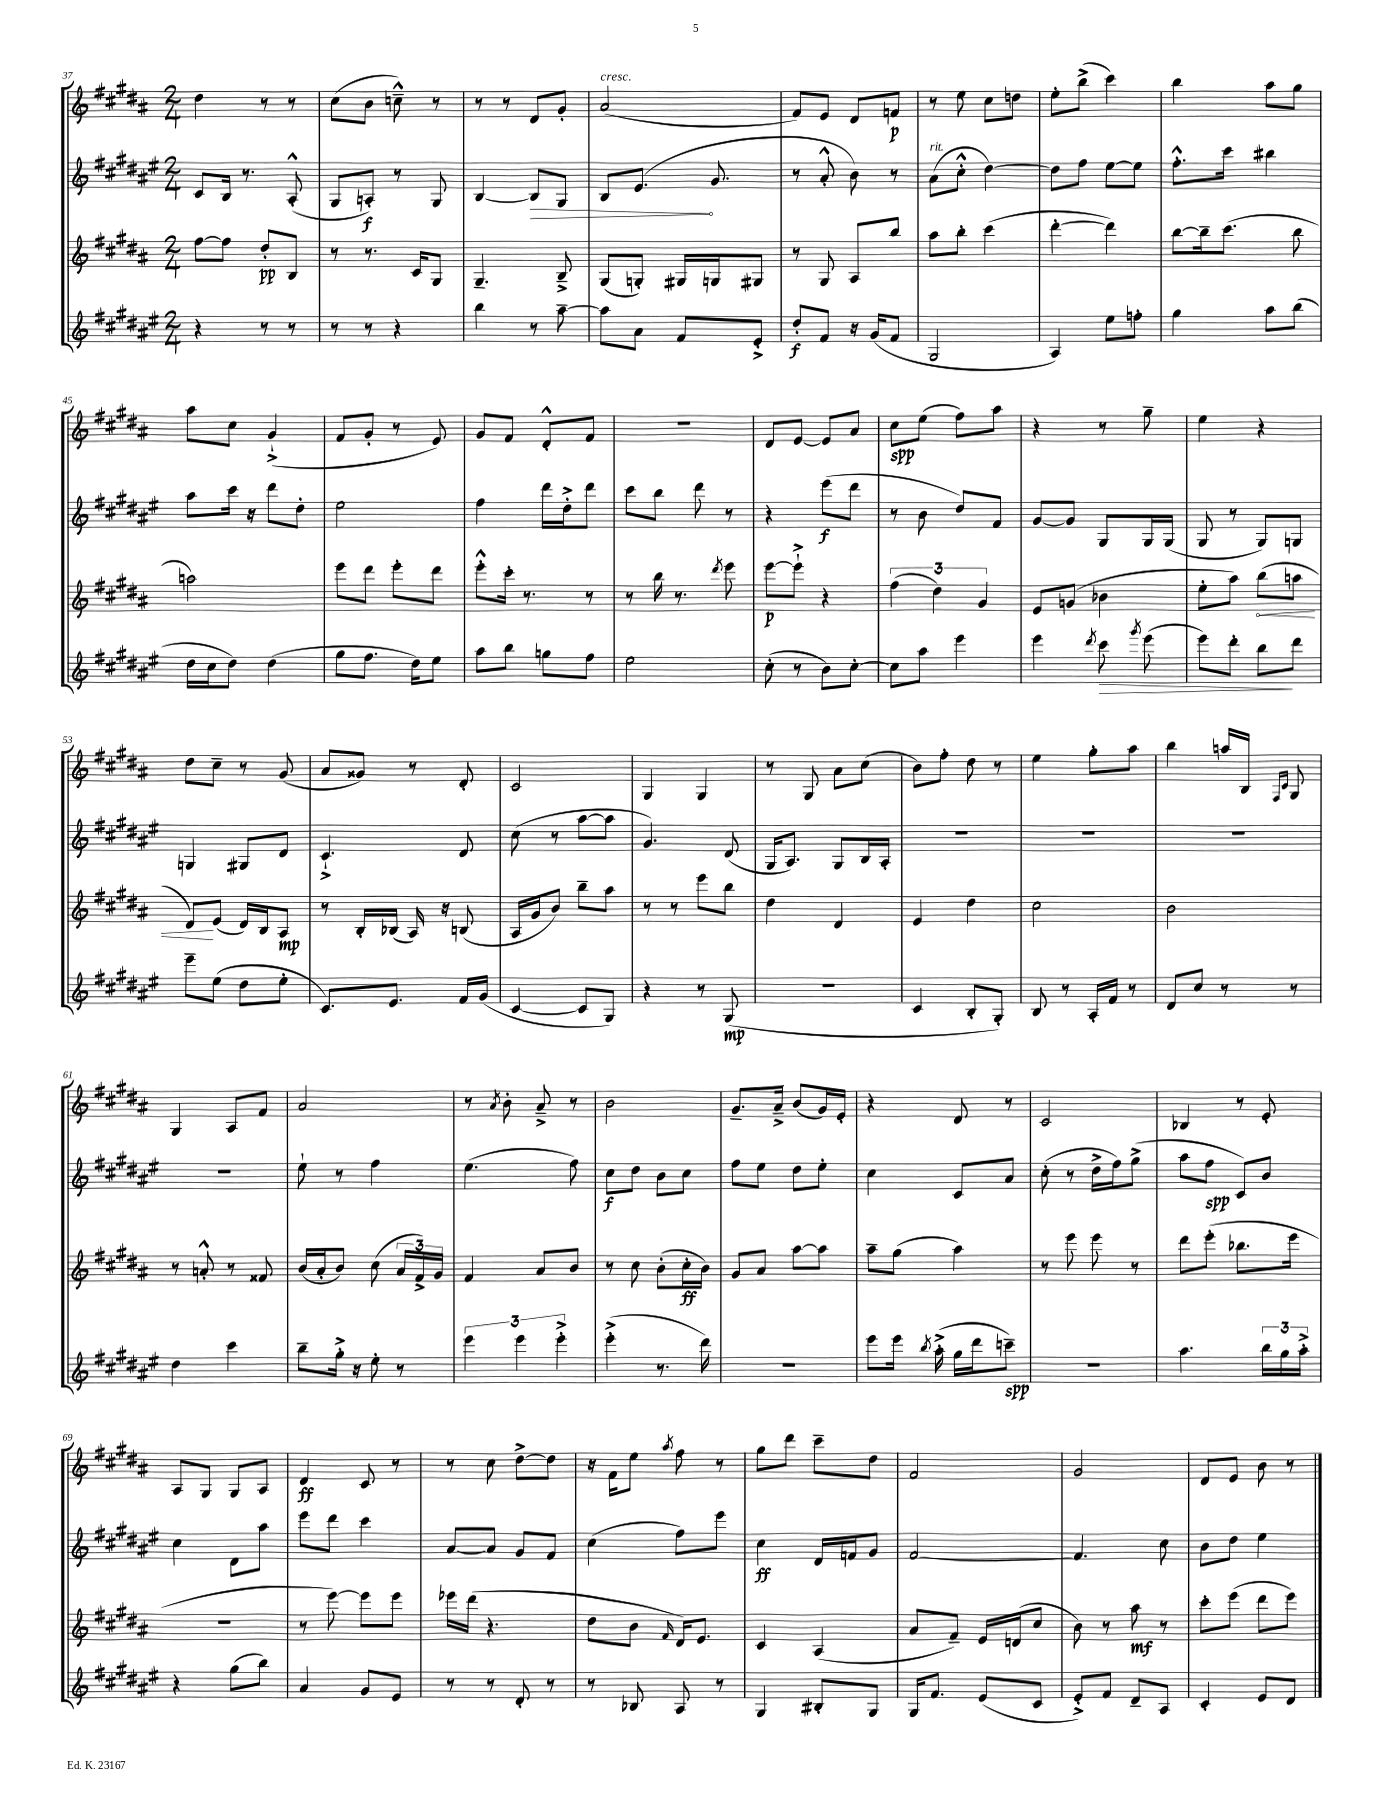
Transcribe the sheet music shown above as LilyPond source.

<<
\new StaffGroup <<
\new Staff = "s0" {
    \clef treble \key b \major \numericTimeSignature \time 2/4
    \autoBeamOff dis''4 r8 r8 |
    cis''8[( b'8] c''8---^) r8 |
    r8 r8 dis'8[ gis'8]-. |
    ais'2^\markup { \italic "cresc." }( |
    fis'8[) e'8] dis'8[ f'8]\p |
    r8 e''8 cis''8[ d''8] |
    e''8[-. b''8]->( cis'''4) |
    b''4 ais''8[ gis''8] |
    ais''8[ cis''8] gis'4-!->( |
    fis'8[ gis'8]-. r8 e'8) |
    gis'8[ fis'8] dis'8[-.-^ fis'8] |
    r2 |
    dis'8[ e'8]~ e'8[ ais'8] |
    cis''8[\spp e''8]( fis''8[) ais''8] |
    r4 r8 gis''8-- |
    e''4 r4 |
    dis''8[ cis''8]-- r8 gis'8( |
    ais'8[ gisis'8]) r8 dis'8-. |
    cis'2 |
    gis4 gis4 |
    r8 gis8 ais'8[ cis''8]( |
    b'8[) fis''8]-. dis''8 r8 |
    e''4 gis''8[-. ais''8] |
    b''4 a''16[ b16] \grace { fis16[ cis'16] } gis8 |
    gis4 ais8[ fis'8] |
    ais'2 |
    r8 \acciaccatura { ais'8 } b'8-. ais'8---> r8 |
    b'2 |
    gis'8.[-- ais'16]---> b'8[( gis'16) e'16]-. |
    r4 dis'8 r8 |
    cis'2 |
    bes4 r8 e'8-. |
    ais8[ gis8] gis8[ ais8] |
    dis'4\ff cis'8 r8 |
    r8 cis''8 dis''8[~-> dis''8] |
    r16 fis'16[ e''8] \acciaccatura { ais''8 } fis''8 r8 |
    gis''8[ dis'''8] cis'''8[-- dis''8] |
    fis'2 |
    gis'2 |
    dis'8[ e'8] b'8 r8 \bar "|." |
}
\new Staff = "s1" {
    \clef treble \key fis \major \numericTimeSignature \time 2/4
    \autoBeamOff cis'8[ b16] r8. ais8-.-^( |
    gis8[ a8]-.\f) r8 gis8 |
    b4~ \once \override Hairpin.circled-tip = ##t b8[\> gis8] |
    b8[ eis'8.]\!( gis'8. |
    r8 ais'8-.-^ b'8) r8 |
    ais'8[^\markup { \italic "rit." }( cis''8]-.-^ dis''4~) |
    dis''8[ fis''8] eis''8[~ eis''8] |
    fis''8.[-.-^ cis'''16] bis''4 |
    ais''8[ cis'''16] r16 dis'''8[ dis''8]-. |
    eis''2 |
    fis''4 dis'''16[ dis''16-.-> dis'''8] |
    cis'''8[ b''8] dis'''8 r8 |
    r4 eis'''8[\f( dis'''8] |
    r8 b'8 dis''8[) fis'8] |
    gis'8[~ gis'8] gis8[ gis16 gis16]( |
    gis8 r8 gis8[) g8] |
    g4 gis8[ dis'8] |
    cis'4.-!-> dis'8 |
    cis''8( r8 ais''8[~ ais''8] |
    gis'4.) dis'8( |
    gis16[ ais8.]) gis8[ b16 ais16]-. |
    R2 |
    R2 |
    R2 |
    r2 |
    eis''8-! r8 fis''4 |
    eis''4.( fis''8) |
    cis''8[\f dis''8] b'8[ cis''8] |
    fis''8[ eis''8] dis''8[ eis''8]-. |
    cis''4 cis'8[ ais'8] |
    cis''8-.( r8 dis''16[-> fis''16) gis''8]->( |
    ais''8[ fis''8]\spp cis'8[) b'8] |
    cis''4 dis'8[ ais''8] |
    eis'''8[ dis'''8] cis'''4 |
    ais'8[~ ais'8] gis'8[ fis'8] |
    cis''4( fis''8[) eis'''8] |
    cis''4\ff dis'16[ f'16 gis'8] |
    fis'2~ |
    fis'4. cis''8 |
    b'8[ dis''8] eis''4 \bar "|." |
}
\new Staff = "s2" {
    \clef treble \key b \major \numericTimeSignature \time 2/4
    \autoBeamOff fis''8[~ fis''8] dis''8[-.\pp b8] |
    r8 r8. cis'16[ gis8] |
    gis4.-- b8---> |
    gis8[( g8]-.) gis16[ g16 gis8] |
    r8 gis8 ais8[ b''8] |
    ais''8[ b''8]-. cis'''4( |
    dis'''4~-. dis'''4) |
    b''8[~ b''16-- cis'''8.]( b''8 |
    a''2) |
    e'''8[ dis'''8] e'''8[-. dis'''8] |
    e'''8[-.-^ cis'''16]-. r8. r8 |
    r8 b''16 r8. \acciaccatura { dis'''8 } e'''8 |
    e'''8[~\p e'''8]-!-> r4 |
    \tuplet 3/2 { fis''4( dis''4) gis'4 } |
    e'8[ g'8]( bes'4 |
    e''8[-. ais''8]) \once \override Hairpin.circled-tip = ##t b''8[\<( a''8] |
    dis'8[\!) e'8]( dis'16[) b16 ais8]\mp |
    r8 b16[-. bes16]( ais16) r16 b8( |
    ais16[ gis'16 b'8]) b''8[-- ais''8] |
    r8 r8 e'''8[ b''8] |
    dis''4 dis'4 |
    e'4 dis''4 |
    cis''2 |
    b'2 |
    r8 a'8-.-^ r8 fisis'8 |
    b'16[( ais'16-. b'8]) cis''8( \tuplet 3/2 { ais'16[ fis'16->) gis'16] } |
    fis'4 ais'8[ b'8] |
    r8 cis''8 b'8[-.( cis''16-.\ff b'16]) |
    gis'8[ ais'8] ais''8[~ ais''8] |
    ais''8[-- gis''8]( ais''4) |
    r8 e'''8 e'''8 r8 |
    dis'''8[ e'''8]-.( bes''8.[ e'''16] |
    r2 |
    r8 e'''8~) e'''8[ e'''8] |
    ees'''16[ dis'''16]( r4. |
    dis''8[ b'8] \grace { fis'16 } dis'16[) e'8.] |
    cis'4 ais4( |
    ais'8[ fis'8]--) e'16[ d'16( cis''8] |
    b'8) r8 ais''8\mf r8 |
    cis'''8[-. e'''8]( dis'''8[ e'''8]) \bar "|." |
}
\new Staff = "s3" {
    \clef treble \key fis \major \numericTimeSignature \time 2/4
    \autoBeamOff r4 r8 r8 |
    r8 r8 r4 |
    b''4 r8 ais''8~-- |
    ais''8[ ais'8] fis'8[ eis'8]-.-> |
    dis''8[-.\f fis'8] r16 gis'16[( fis'8] |
    gis2 |
    ais4) eis''8[ f''8]-. |
    gis''4 ais''8[ b''8]( |
    dis''16[ cis''16 dis''8]) dis''4( |
    gis''8[ fis''8.] dis''16[) eis''8] |
    ais''8[ b''8] g''8[ fis''8] |
    eis''2 |
    cis''8-.( r8 b'8[) cis''8]~-. |
    cis''8[ ais''8] eis'''4 |
    eis'''4 \acciaccatura { dis'''8 } cis'''8\> \acciaccatura { gis'''8 } eis'''8( |
    eis'''8[) dis'''8]-. b''8[\! dis'''8] |
    eis'''8[-- eis''8]( dis''8[ eis''8]-. |
    cis'8.[) eis'8.] fis'16[ gis'16]( |
    cis'4~ cis'8[ gis8]) |
    r4 r8 gis8\mp( |
    r2 |
    cis'4 b8[-. gis8]-.) |
    b8 r8 ais16[-. fis'16] r8 |
    dis'8[ cis''8] r8 r8 |
    dis''4 cis'''4 |
    b''8[-- gis''16]-.-> r16 eis''8-. r8 |
    \tuplet 3/2 { eis'''4 eis'''4 eis'''4-.-> } |
    eis'''4-.->( r8. dis'''16) |
    R2 |
    eis'''8[ eis'''16] \acciaccatura { b''8 } ais''16-.->( gis''16[ dis'''16 c'''8]--\spp) |
    r2 |
    ais''4. \tuplet 3/2 { b''16[ gis''16 ais''16]-.-> } |
    r4 gis''8[( b''8]) |
    ais'4 gis'8[ eis'8] |
    r8 r8 dis'8-. r8 |
    r8 bes8 ais8 r8 |
    gis4 bis8[-. gis8] |
    gis16[ fis'8.] eis'8[( cis'8] |
    eis'8[-.->) fis'8] dis'8[-- ais8] |
    cis'4-. eis'8[ dis'8] \bar "|." |
}
>>
>>
\layout { \context { \Score currentBarNumber = #37 } }
